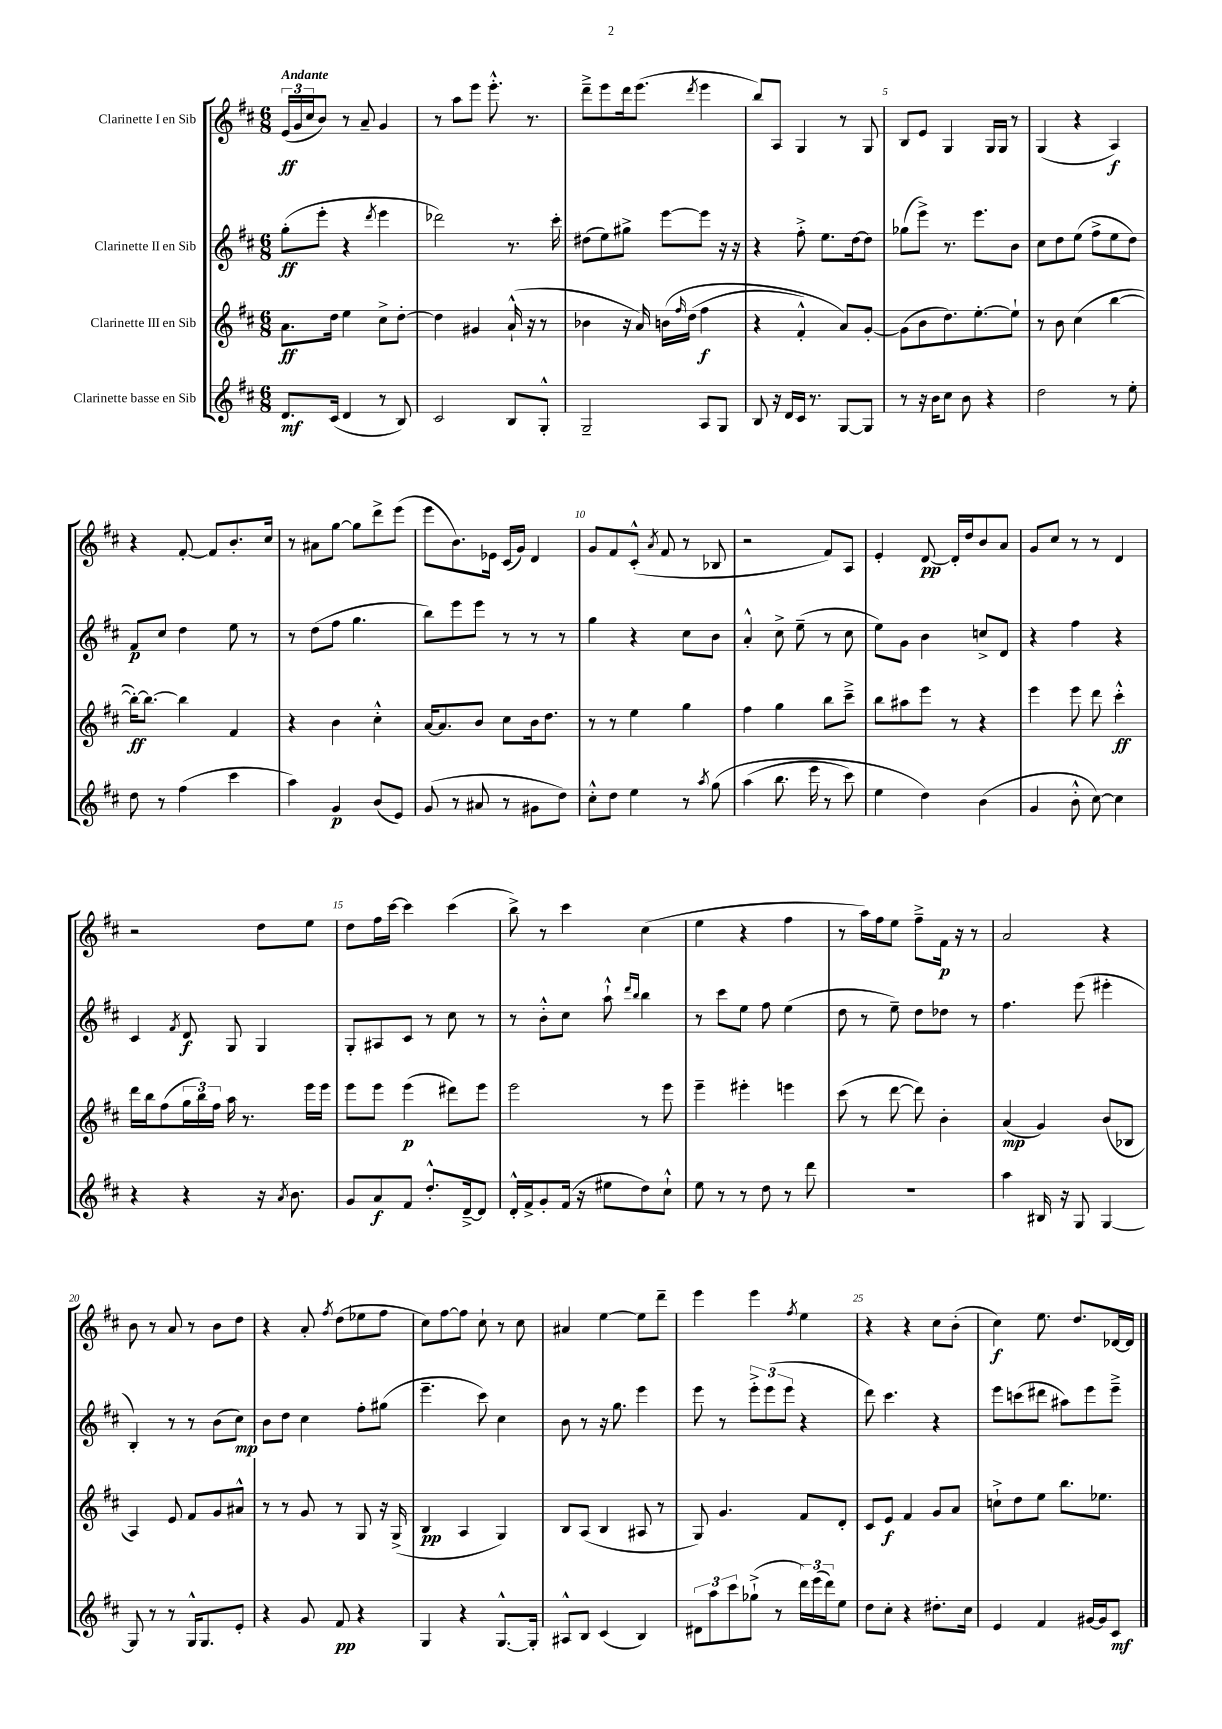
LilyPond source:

<<
\new StaffGroup <<
\new Staff = "s0" \with { instrumentName = "Clarinette I en Sib" } {
    \clef treble \key d \major \numericTimeSignature \time 6/8 \tempo "Andante"
    \tuplet 3/2 { e'16\ff( g'16 cis''16 } b'8) r8 a'8-- g'4 |
    r8 a''8 e'''8 e'''8.-.-^ r8. |
    d'''8---> e'''8 d'''16 e'''8.( \acciaccatura { d'''8 } e'''4 |
    b''8) a8 g4 r8 g8 |
    b8 e'8 g4 g16 g16 r8 |
    g4( r4 a4\f) |
    r4 fis'8~-. fis'8 b'8.-. cis''16 |
    r8 ais'8 g''8~ g''8 d'''8-> e'''8( |
    e'''8 b'8.) ees'16 cis'16( g'16) d'4 |
    g'8 fis'8 cis'8-.-^( \acciaccatura { a'8 } fis'8 r8 bes8 |
    r2 fis'8) a8 |
    e'4-. d'8~\pp d'16-. d''16 b'8 a'8 |
    g'8 cis''8 r8 r8 d'4 |
    r2 d''8 e''8 |
    d''8 fis''16 cis'''16~ cis'''4 cis'''4( |
    b''8->) r8 cis'''4 cis''4( |
    e''4 r4 fis''4 |
    r8 a''16) fis''16 e''8 fis''8---> fis'16\p r16 r8 |
    a'2 r4 |
    b'8 r8 a'8 r8 b'8 d''8 |
    r4 a'8-. \acciaccatura { fis''8 } d''8( ees''8 fis''8 |
    cis''8) fis''8~ fis''8 cis''8-! r8 cis''8 |
    ais'4 e''4~ e''8 d'''8-- |
    e'''4 e'''4 \acciaccatura { fis''8 } e''4 |
    r4 r4 cis''8 b'8-.( |
    cis''4\f) e''8. d''8. des'16~ des'16 \bar "|." |
}
\new Staff = "s1" \with { instrumentName = "Clarinette II en Sib" } {
    \clef treble \key d \major \numericTimeSignature \time 6/8
    g''8-.\ff( e'''8-. r4 \acciaccatura { d'''8 } e'''4 |
    des'''2) r8. cis'''16-. |
    dis''8( e''8) gis''8-> e'''8~ e'''8 r16 r16 |
    r4 fis''8-.-> e''8. d''16~ d''8 |
    ges''8( e'''8->) r8. e'''8. b'8 |
    cis''8 d''8 e''8( fis''8-> e''8 d''8) |
    fis'8\p cis''8 d''4 e''8 r8 |
    r8 d''8( fis''8 g''4. |
    b''8) e'''8 e'''8 r8 r8 r8 |
    g''4 r4 cis''8 b'8 |
    a'4-.-^ cis''8-> e''8--( r8 cis''8 |
    e''8) g'8 b'4 c''8-> d'8 |
    r4 fis''4 r4 |
    cis'4 \acciaccatura { fis'8 } d'8\f g8 g4 |
    g8-. ais8 cis'8 r8 cis''8 r8 |
    r8 b'8-.-^ cis''8 a''8-!-^ \grace { d'''16 b''16 } b''4 |
    r8 cis'''8 e''8 fis''8 e''4( |
    d''8 r8 e''8--) d''8 des''8 r8 |
    fis''4. e'''8( eis'''4-. |
    b4-.) r8 r8 b'8( cis''8\mp) |
    b'8 d''8 cis''4 fis''8-. gis''8( |
    e'''4.-- cis'''8) cis''4 |
    b'8 r8 r16 g''8. e'''4 |
    e'''8 r8 \tuplet 3/2 { e'''8-.-> e'''8( e'''8 } r4 |
    d'''8) cis'''4. r4 |
    e'''8 c'''8( dis'''8 ais''8) e'''8 e'''8---> \bar "|." |
}
\new Staff = "s2" \with { instrumentName = "Clarinette III en Sib" } {
    \clef treble \key d \major \numericTimeSignature \time 6/8
    a'8.\ff d''16 e''4 cis''8-> d''8~-. |
    d''4 gis'4 a'16-!-^( r16 r8 |
    bes'4 r16 a'16) b'16\( \grace { fis''16 } d''16( fis''4\f |
    r4 fis'4-.-^) a'8\) g'8~-. |
    g'8( b'8 d''8.) e''8.~-. e''8-! |
    r8 b'8 cis''4( b''4~ |
    b''16~-.\ff) b''8.~ b''4 fis'4 |
    r4 b'4 cis''4-.-^ |
    a'16~ a'8. b'8 cis''8 b'16 d''8. |
    r8 r8 e''4 g''4 |
    fis''4 g''4 b''8 cis'''8---> |
    b''8 ais''8 e'''8 r8 r4 |
    e'''4 e'''8 d'''8 cis'''4-.-^\ff |
    d'''16 b''16 fis''8( \tuplet 3/2 { g''16 b''16) fis''16 } a''16 r8. e'''16 e'''16 |
    e'''8 e'''8 e'''4\p( dis'''8) e'''8 |
    e'''2 r8 e'''8 |
    e'''4-- eis'''4-. e'''4 |
    cis'''8( r8 d'''8~ d'''8) b'4-. |
    a'4\mp( g'4) b'8( bes8 |
    a4) e'8 fis'8 g'8 ais'8-^ |
    r8 r8 g'8 r8 g8 r16 g16->( |
    b4\pp a4 g4) |
    b8 a8( b4 ais8 r8 |
    g8) g'4. fis'8 d'8-. |
    cis'8 e'8\f fis'4 g'8 a'8 |
    c''8-!-> d''8 e''8 b''8. ees''8. \bar "|." |
}
\new Staff = "s3" \with { instrumentName = "Clarinette basse en Sib" } {
    \clef treble \key d \major \numericTimeSignature \time 6/8
    d'8.\mf cis'16( d'4 r8 b8) |
    cis'2 b8 g8-.-^ |
    g2-- a8 g8 |
    b8 r16 d'16 cis'16 r8. g8~ g8 |
    r8 r16 b'16 cis''8 b'8 r4 |
    d''2 r8 e''8-. |
    d''8 r8 fis''4( cis'''4 |
    a''4) g'4\p b'8( e'8) |
    g'8( r8 ais'8 r8 gis'8 d''8) |
    cis''8-.-^ d''8 e''4 r8 \acciaccatura { a''8 } g''8\( |
    a''4( b''8. e'''16 r8 cis'''8) |
    e''4 d''4\) b'4( |
    g'4 b'8-.-^ cis''8~) cis''4 |
    r4 r4 r16 \acciaccatura { a'8 } b'8. |
    g'8 a'8\f fis'8 d''8.-.-^ d'16~---> d'8 |
    d'16-.-^ fis'16-> g'8-. fis'16( r16 eis''8 d''8) cis''8-!-^ |
    e''8 r8 r8 d''8 r8 d'''8 |
    R2. |
    a''4 bis16 r16 g8 g4~ |
    g8 r8 r8 g16-^ g8. e'8-. |
    r4 g'8 fis'8\pp r4 |
    g4 r4 g8.~-^ g16-. |
    ais8-^ b8 cis'4( b4) |
    \tuplet 3/2 { dis'8 a''8 cis'''8 } ges''8-!->( r8 \tuplet 3/2 { d'''16) e'''16( d'''16) } e''8 |
    d''8 cis''8-. r4 dis''8.-. cis''16 |
    e'4 fis'4 gis'16~ gis'16 cis'8\mf \bar "|." |
}
>>
>>
\layout { \context { \Score \override BarNumber.break-visibility = ##(#f #t #t) barNumberVisibility = #(every-nth-bar-number-visible 5) } }
